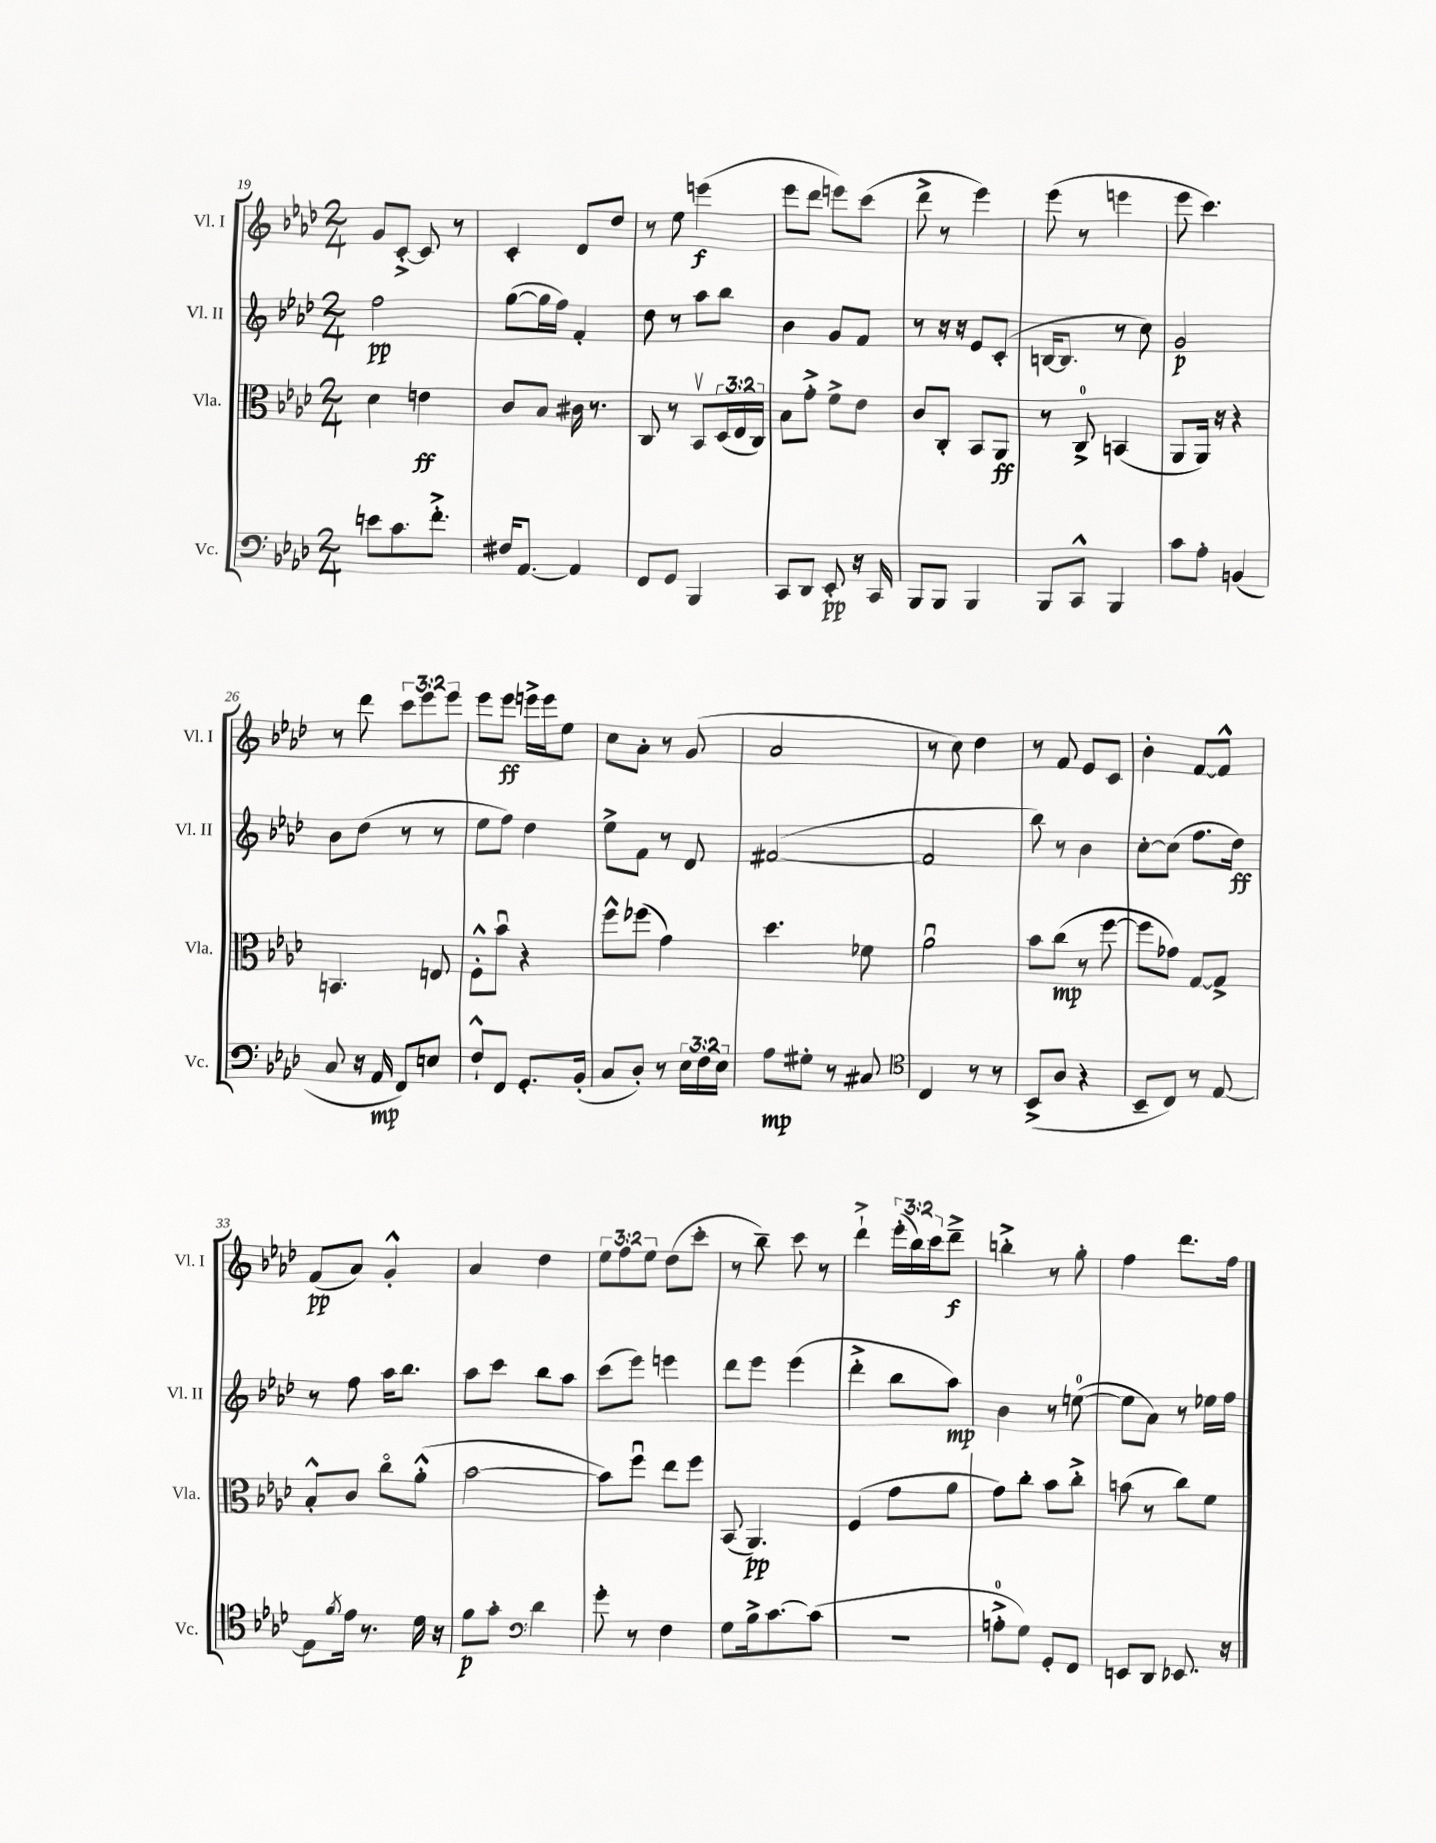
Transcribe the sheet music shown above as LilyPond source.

<<
\new StaffGroup <<
\new Staff = "s0" \with { instrumentName = "Vl. I" shortInstrumentName = "Vl. I" } {
    \clef treble \key aes \major \numericTimeSignature \time 2/4 \override Staff.TupletNumber.text = #tuplet-number::calc-fraction-text
    g'8 c'8~-.-> c'8 r8 |
    c'4-. des'8 des''8 |
    r8 ees''8 e'''4\f( |
    ees'''8 des'''8 e'''8) c'''8( |
    des'''8-> r8 ees'''4) |
    ees'''8( r8 e'''4 |
    ees'''8 c'''4.) |
    r8 des'''8 \tuplet 3/2 { c'''8 ees'''8 ees'''8 } |
    ees'''8 ees'''8\ff e'''16-> e'''16 ees''8 |
    c''8 aes'8-. r8 g'8( |
    aes'2 |
    r8 c''8) des''4 |
    r8 f'8 ees'8 c'8 |
    bes'4-. f'8~ f'8-^ |
    f'8\pp( aes'8) g'4-.-^ |
    aes'4 des''4 |
    \tuplet 3/2 { ees''8 f''8 ees''8 } des''8( c'''8-. |
    r8 bes''8--) c'''8 r8 |
    des'''4-!-> \tuplet 3/2 { ees'''16-.( bes''16) c'''16 } des'''8--->\f |
    b''4-.-> r8 g''8-. |
    f''4 des'''8. f''16 \bar "|." |
}
\new Staff = "s1" \with { instrumentName = "Vl. II" shortInstrumentName = "Vl. II" } {
    \clef treble \key aes \major \numericTimeSignature \time 2/4
    f''2\pp |
    g''8~( g''16 f''16) f'4-. |
    des''8 r8 aes''8 bes''8 |
    bes'4 g'8 f'8 |
    r8 r16 r16 ees'8 c'8-.( |
    b16~ b8. r8 c''8) |
    g'2\p |
    bes'8 des''8( r8 r8 |
    ees''8 f''8) des''4 |
    ees''8-> f'8 r8 des'8 |
    fis'2~( |
    fis'2 |
    bes''8) r8 bes'4 |
    c''8~-. c''8( f''8. des''16\ff) |
    r8 f''8 aes''16 bes''8. |
    aes''8 c'''8 bes''8 aes''8 |
    c'''8( ees'''8) e'''4 |
    des'''8 ees'''8 ees'''4( |
    des'''4-.-> bes''8 aes''8\mp) |
    bes'4 r8 e''8-0~( |
    e''8 aes'8) r8 ees''16 f''16 \bar "|." |
}
\new Staff = "s2" \with { instrumentName = "Vla." shortInstrumentName = "Vla." } {
    \clef alto \key aes \major \numericTimeSignature \time 2/4 \override Staff.TupletNumber.text = #tuplet-number::calc-fraction-text
    des'4 e'4\ff |
    c'8 bes8 cis'16 r8. |
    c8 r8 bes,8\upbow \tuplet 3/2 { des16( ees16 c16) } |
    bes8 g'8-.-> f'8-> ees'8 |
    c'8 c8-. bes,8 aes,8\ff |
    r8 c8-0-> b,4( |
    aes,8 aes,16) r16 r4 |
    b,4. e8 |
    f8-.-^ bes'8\downbow r4 |
    f''8-^ fes''8( g'4) |
    des''4. fes'8 |
    aes'2\downbow |
    bes'8 c''8\mp( r8 f''8~ |
    f''8 ges'8) g8~ g8-> |
    bes8-.-^ c'8 c''8\flageolet aes'8-.-^( |
    bes'2~ |
    bes'8) f''8\downbow ees''8 f''8 |
    bes,8( aes,4.\pp) |
    f4( g'8 aes'8 |
    g'8) c''8-. bes'8 c''8-.-> |
    b'8( r8 c''8) f'8 \bar "|." |
}
\new Staff = "s3" \with { instrumentName = "Vc." shortInstrumentName = "Vc." } {
    \clef bass \key aes \major \numericTimeSignature \time 2/4 \override Staff.TupletNumber.text = #tuplet-number::calc-fraction-text
    e'8 c'8. f'8.-.-> |
    fis16 aes,8.~ aes,4 |
    f,8 g,8 bes,,4 |
    c,8 des,8 ees,8-.\pp r16 c,16 |
    bes,,8 bes,,8 bes,,4 |
    bes,,8 c,8-^ bes,,4 |
    c'8 aes8-. b,4( |
    c8 r16 aes,16\mp f,8) e8 |
    f8-!-^ f,8 g,8.-. bes,16-.( |
    c8 des8-.) r8 \tuplet 3/2 { ees16 f16 ees16 } |
    aes8\mp gis8-. r8 cis8 |
    \clef tenor c4 r8 r8 |
    bes,8->( aes8 r4 |
    bes,8-- c8) r8 ees8~ |
    ees8 \acciaccatura { f'8 } ees'16 r8. des'16 r16 |
    f'8\p g'8-. \clef bass des'4 |
    g'8-. r8 f4 |
    g8 bes16-> c'8.~ c'8( |
    R2 |
    a8-0-.-> g8) g,8-. f,8 |
    e,8 des,8 ees,8. r16 \bar "|." |
}
>>
>>
\layout { \context { \Score currentBarNumber = #19 } }
